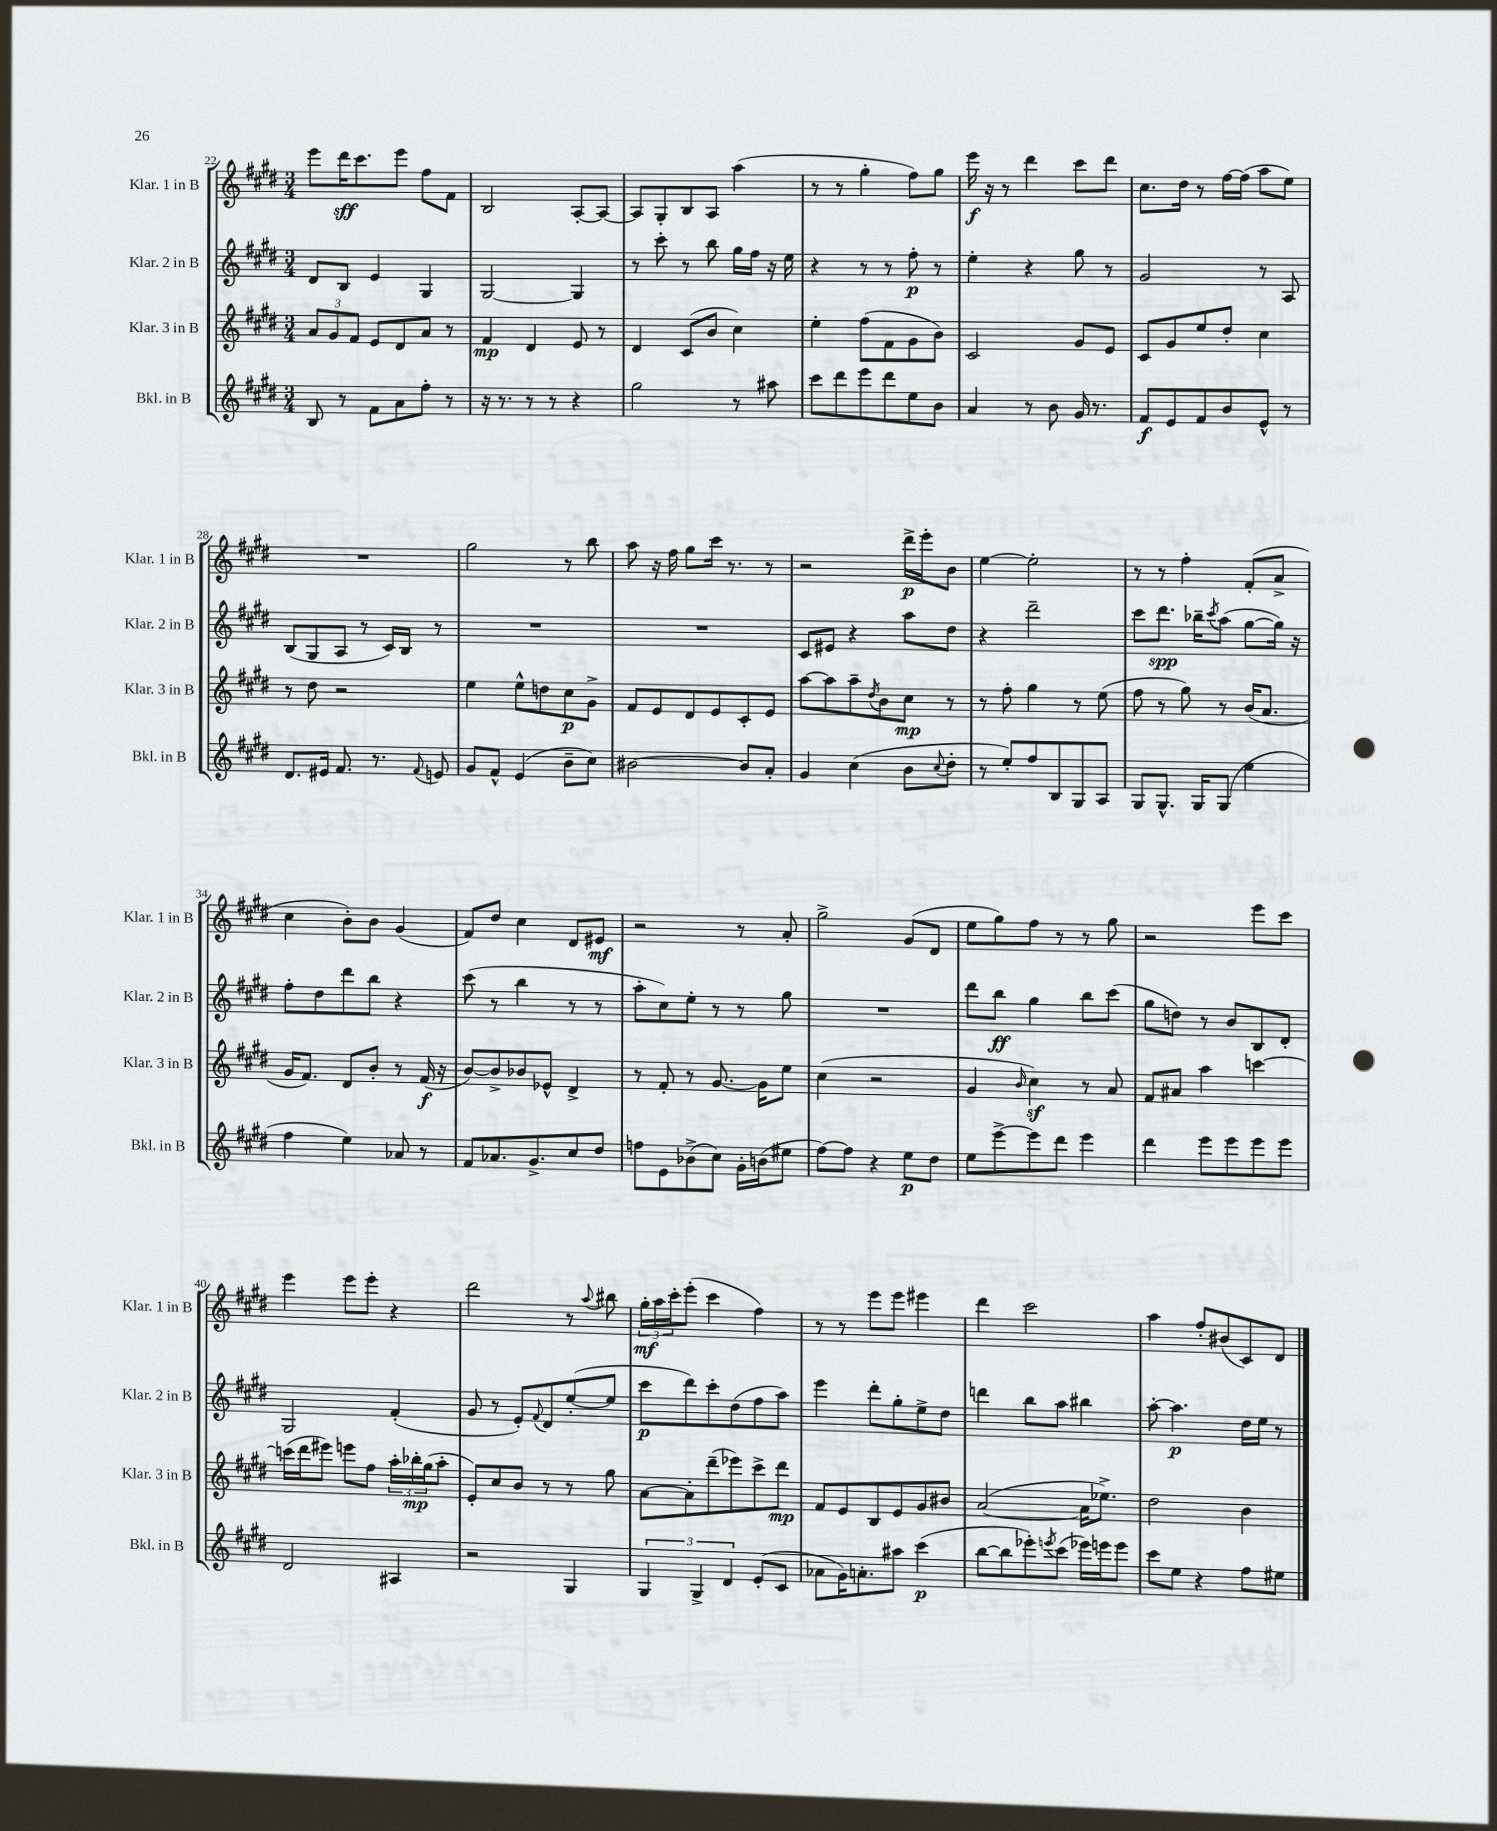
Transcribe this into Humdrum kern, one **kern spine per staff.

**kern	**kern	**kern	**kern
*staff4	*staff3	*staff2	*staff1
*clefG2	*clefG2	*clefG2	*clefG2
*k[f#c#g#d#]	*k[f#c#g#d#]	*k[f#c#g#d#]	*k[f#c#g#d#]
*M3/4	*M3/4	*M3/4	*M3/4
8B	12a	8d#	8eee
.	12g#	.	.
8r	.	8B	16ddd#
.	12f#	.	.
.	.	.	8.ccc#
8f#	8e	4e	.
8a	8d#	.	8eee
8ff#'	8a	4G#	8ff#
8r	8r	.	8f#
=	=	=	=
16r	4f#	[2G#	2B
8.r	.	.	.
8r	4d#	.	.
8r	.	.	.
4r	8e	4G#]	[8A'
.	8r	.	8A_
=	=	=	=
2gg#	4d#	8r	8A]
.	.	8ccc#'	8G#'
.	(8c#	8r	8B
.	8b	8bb	8A
8r	4cc#)	16gg#	(4aa
.	.	16ff#	.
8aa#	.	16r	.
.	.	16ee	.
=	=	=	=
8ccc#	4ee'	4r	8r
8ddd#	.	.	8r
8eee	(8ff#	8r	4gg#'
8ddd#	8f#	8r	.
8ee	8g#	8ff#'	8ff#)
8b	8b)	8r	8gg#
=	=	=	=
4a	2c#	4ee'	16eee
.	.	.	16r
.	.	.	8r
8r	.	4r	4ddd#
8b	.	.	.
16g#	8g#	8gg#	8ccc#
8.r	.	.	.
.	8e	8r	8ddd#
=	=	=	=
8f#	8c#	2g#	8.cc#
8e	8g#	.	.
.	.	.	16dd#
8f#	8ee	.	8r
8b	8dd#'	.	[16ff#
.	.	.	(16ff#]
8e^^	4cc#	8r	8aa
8r	.	8A	8ee)
=	=	=	=
8.d#	8r	(8B	2.r
.	8dd#	8G#	.
16e#	.	.	.
8.f#	2r	8A	.
.	.	8r	.
8.r	.	.	.
.	.	16c#)	.
.	.	16B	.
8qqf#	.	.	.
8e	.	8r	.
=	=	=	=
8g#	4ee	2.r	2gg#
8f#^^	.	.	.
(4e	8ee^^	.	.
.	8dd	.	.
8b~	8cc#	.	8r
8cc#)	8g#^	.	8bb
=	=	=	=
[2b#	8f#	2.r	8aa
.	8e	.	16r
.	.	.	16ff#
.	8d#	.	8gg#
.	8e	.	16ccc#
.	.	.	8.r
8b#]	8c#'	.	.
8a'	8e	.	8r
=	=	=	=
4g#	[8aa	8c#	2r
.	8aa]	8e#	.
(4cc#	8aa~	4r	.
.	8qdd#	.	.
.	8b	.	.
8b	8cc#	8aa	16ddd#^
.	.	.	16eee'
8qqcc#	.	.	.
8dd#'	8r	8dd#	8b
=	=	=	=
8r	8r	4r	[4ee
8ee')	8ff#'	.	.
8ff#	4gg#	2ddd#~	2ee']
8B	.	.	.
8G#	8r	.	.
8A	(8ee	.	.
=	=	=	=
8G#	8ff#	8ccc#	8r
8.G#^^	8r	8.ddd#	8r
.	8gg#)	.	4ff#'
16G#	.	16bb-~	.
.	.	8qccc#	.
(8G#	8r	(8aa	.
4ee	(16b	[8gg#	(8f#'
.	8.a	.	.
.	.	16gg#])	8a^
.	.	16r	.
=	=	=	=
4ff#	16g#	8ff#'	4cc#
.	8.f#)	.	.
.	.	8dd#	.
4ee)	8d#	8ddd#	8b')
.	8b'	8bb	8b
8a-	8r	4r	(4g#
8r	(16f#	.	.
.	16r	.	.
=	=	=	=
8f#	[8b)	(8ccc#	8f#)
8.a-	8b^]	8r	8dd#
.	8b-	4bb	4cc#
8.g#^	.	.	.
.	8e-^^	.	.
8cc#	4d#^	8r	8d#
8dd#	.	8r	8e#
=	=	=	=
8ff	8r	8aa'	2r
8e	8f#'	8cc#)	.
(8b-^	8r	8ee'	.
8cc#)	[8.g#	8r	.
16g#'	.	8r	8r
(16b	16g#]	.	.
8ee#	8ee	8gg#	8a'
=	=	=	=
[8ff#)	(4cc#	2.r	2gg#^
8ff#]	.	.	.
4r	2r	.	.
8ee	.	.	(8g#
8dd#	.	.	8d#
=	=	=	=
8ee	4g#	8ddd#	8ee
[8eee^	.	8bb	8gg#)
.	16qqb	.	.
8eee]	4cc#)	4gg#	8ff#
8ddd#	.	.	8r
4eee	8r	8bb	8r
.	8a	(8ccc#	8gg#
=	=	=	=
4ddd#	8f#	8gg#	2r
.	8a#	8dd)	.
8eee	4aa	8r	.
8eee	.	8b	.
8eee	[4ccc	8B	8eee
8eee	.	8d#'	8ccc#
=	=	=	=
2d#	(16ccc]	2G#	4eee
.	16ddd#	.	.
.	8eee#)	.	.
.	8eee	.	8eee
.	8ff#	.	8eee'
4A#	24aa'	(4f#'	4r
.	24bb-'	.	.
.	(24gg#	.	.
.	8aa'	.	.
=	=	=	=
2r	8e')	8g#	2ddd#
.	8cc#	8r	.
.	8b	8e')	.
.	.	8qqf#	.
.	8r	8d#	.
4G#	8r	([8ee'	8r
.	.	.	8qqaa
.	8gg#	8ee]	8bb#
=	=	=	=
6G#	[8a	8ccc#	24gg#'
.	.	.	24aa
.	.	.	24ccc#'
.	8a']	8ddd#)	(8eee'
6G#^	.	.	.
.	(8ddd#~	8ccc#'	4ccc#
6d#	.	.	.
.	8eee-)	(8dd#	.
(8e'	8ccc#^	8ff#	4ff#)
8c#	8ddd#	8aa)	.
=	=	=	=
8a-	8f#	4eee	8r
16g#)	8e	.	8r
8.a'	.	.	.
.	8B	8ddd#'	8eee
8aa#	8e	8gg#'	8eee
(4ccc#	8g#	8ee^	4eee#
.	8b#	8dd#	.
=	=	=	=
[8bb	([2a	4ddd	4ddd#
8bb]	.	.	.
8eee-')	.	8bb	2ccc#
8qeee	.	.	.
(8ccc#	.	8aa	.
16eee-)	16a]	4bb#	.
16eee	8.ee-^)	.	.
8eee	.	.	.
=	=	=	=
8ccc#	2dd#	[8aa'	4aa
8ee	.	4.aa]	.
4r	.	.	8ff#'
.	.	.	(8b#
8ff#	4b	16dd#	8c#)
.	.	16ee	.
8ee#	.	8r	8d#
==	==	==	==
*-	*-	*-	*-
